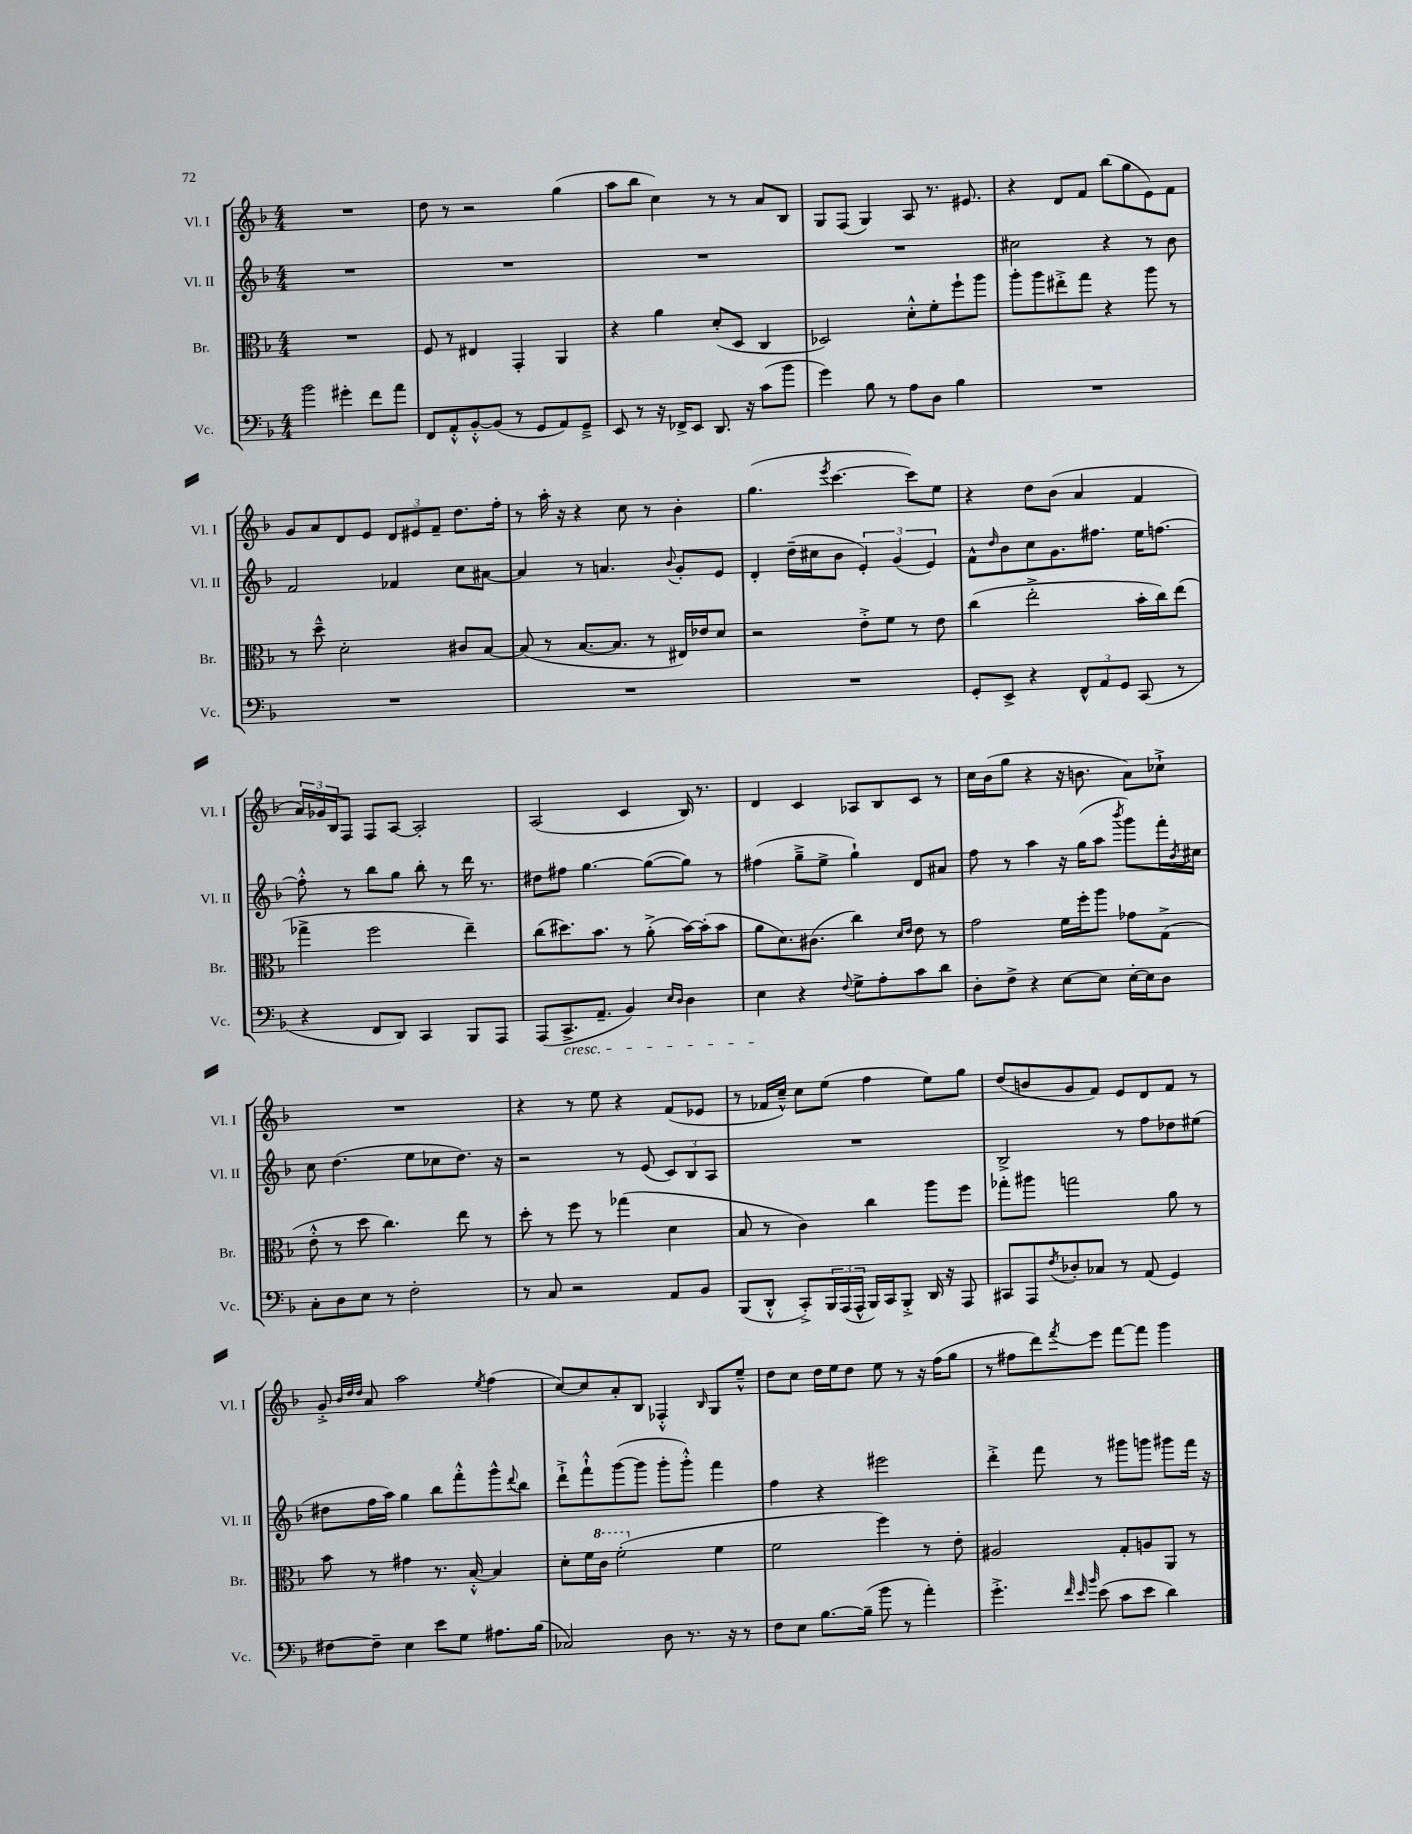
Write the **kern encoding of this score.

**kern	**kern	**kern	**kern
*staff4	*staff3	*staff2	*staff1
*clefF4	*clefC3	*clefG2	*clefG2
*k[b-]	*k[b-]	*k[b-]	*k[b-]
*M4/4	*M4/4	*M4/4	*M4/4
2b-	1r	1r	1r
4g#'	.	.	.
8f	.	.	.
8a	.	.	.
=	=	=	=
8FF	8F	1r	8dd
8AA'^^	8r	.	8r
[8BB-'^^	4E#	.	2r
(8BB-]	.	.	.
8r	4GG'	.	.
8GG	.	.	.
8AA)	4AA	.	(4gg
8GG~^	.	.	.
=	=	=	=
8EE	4r	1r	8aa
8r	.	.	8bb-
16r	4a	.	4cc)
16FF-^	.	.	.
8EE	.	.	.
8.DD	(8d'	.	8r
.	8D	.	8r
16r	.	.	.
(8c	4C	.	8a
8b-	.	.	8B-
=	=	=	=
4g)	2D-)	1r	8G
.	.	.	(8F
8B-	.	.	4G)
8r	.	.	.
8A	8d'^^	.	8A
8D	8f'	.	8.r
4B-	8ff`	.	.
.	.	.	8.e#
.	8aa	.	.
=	=	=	=
1r	8aa'	2cc#	4r
.	8aa	.	.
.	8ee#'^	.	8d
.	8gg	.	8f
.	4r	4r	(8bb-
.	.	.	8gg
.	8aa	8r	8e)
.	8r	8b-	8f
=	=	=	=
1r	8r	2f	8g
.	8dd~^^	.	8a
.	2d'	.	8d
.	.	.	8e
.	.	4f-	12d
.	.	.	12e#
.	.	.	12f~
.	8c#	8cc	8.dd
.	[8B-	[8a#	.
.	.	.	16ff'
=	=	=	=
1r	(8B-]	4a#]	8r
.	8r	.	16aa'
.	.	.	16r
.	[8.B-	8r	4r
.	.	4.a	.
.	8.B-]	.	.
.	.	.	8cc
.	8r	.	8r
.	.	8qqb-	.
.	16E#)	8g'	4b-'
.	16e-	.	.
.	8d	8e	.
=	=	=	=
1r	2r	4d'	(4.gg
.	.	(16dd~	.
.	.	16cc#	.
.	.	.	8qeee
.	.	8b-	[4.ccc
.	8e'^	6e')	.
.	8f	.	.
.	.	(6g	.
.	8r	.	8ccc])
.	.	6e)	.
.	8e	.	8ee
=	=	=	=
8GG'	(4cc	8f^^	4r
.	.	16qqdd	.
8EE^	.	8b-	.
4r	2ee'^	8cc	8dd
.	.	8.g	(8b-
12FF^^	.	.	4a
.	.	8.ff#	.
12AA	.	.	.
12GG	.	.	.
(8CC	16b-'	16ee	4f
.	16cc)	[8.ff	.
8r	(8ee	.	.
=	=	=	=
4r	4gg-^	8ff'^^]	24a)
.	.	.	24g-
.	.	.	24B-
.	.	8r	8F
8FF	2ff	8bb-	8F
8DD)	.	8gg	[8A
4CC	.	8bb-'	2A']
.	.	8r	.
8BBB-	4ee~)	16ddd	.
.	.	8.r	.
8AAA	.	.	.
=	=	=	=
(8AAA	(8cc	8dd#	(2A
8.CC^	8.dd#)	8ff#	.
.	.	[4.gg	.
8.AA~	8.b-	.	.
4BB-)	8r	.	4c
.	(8a'^	(8gg_	.
16qqE	.	.	.
16qqD	.	.	.
4D	[16b-)	8gg])	16B-)
.	(16b-']	.	8.r
.	8b-	8r	.
=	=	=	=
4E	8a	(4ff#	4d
.	8.d)	.	.
4r	.	8gg~^	4c
.	(8.c#	.	.
.	.	8ee^	.
8qqF	.	.	.
8G^	4cc)	4gg`)	8A-
8A'	.	.	8B-
.	16qqd	.	.
.	16qqe	.	.
8c	8e	8d	8c
8d	8r	8a#	8r
=	=	=	=
8D'	2g	8ff	16cc
.	.	.	(16b-
8F^	.	8r	8gg
4r	.	4aa	4r
[8E	16f	16r	16r
.	16ff'	(16gg	8.b
8E]	8aa	8aa	.
.	.	8qbbb-	.
[16E'	8g-	8ggg)	8a)
16E]	.	.	.
8D	(8G^	16fff'	8cc-`^
.	.	8qb-	.
.	.	16cc#	.
=	=	=	=
8C'	8e'^^	8cc	1r
8D	8r	(4.dd	.
8E	8dd	.	.
8r	4.cc)	.	.
2F'	.	8ee	.
.	.	8cc-	.
.	8ee	8.dd)	.
.	8r	.	.
.	.	16r	.
=	=	=	=
8r	8dd'	2r	4r
8C	8r	.	.
2r	8ff	.	8r
.	8r	.	8ee
.	(4gg-	8r	4r
.	.	(8e	.
8AA	4d	12c)	(8f
.	.	12B-	.
8BB-	.	.	8e-
.	.	12A	.
=	=	=	=
(8BBB-	8B-	1r	8r
8DD'^^	8r	.	16f-
.	.	.	16cc~^^)
8CC'^)	4c)	.	8cc
24BBB-	.	.	(8ee
(24AAA	.	.	.
24AAA^^	.	.	.
16BBB-)	4cc	.	4ff
16CC	.	.	.
8BBB-'^	.	.	.
16DD	8aa	.	8ee)
16r	.	.	.
8AAA	8ff	.	8gg
=	=	=	=
8CC#	8gg-'	2B-^	(8dd
8AAA	8aa#	.	8b
8qF	.	.	.
8D-'	2gg	.	8g
8C-	.	.	8f)
8r	.	8r	8e
(8AA	.	8ff	8d
4GG)	8a	8dd-	8f
.	8r	(8ee#	8r
=	=	=	=
[8F#	8b-	8dd#	8g'^
.	.	.	32qqb-
.	.	.	32qqdd
.	.	.	32qqdd
8F#~]	8r	16ff	8a
.	.	16aa)	.
4E	4g#	4gg	2aa
8e	8.r	8bb-	.
8G	.	8fff'^^	.
.	[16B-'^^	.	.
.	.	.	8qee
8.A#	4B-]	8ggg^^	(4ff
.	.	8qqddd	.
.	.	8bb-	.
(16B-	.	.	.
=	=	=	=
2C-)	8d'	8ddd`^	[8cc)
.	16f	8fff`^^	8cc]
.	16cc	.	.
.	(2ff'	([8ggg	8a'
.	.	8ggg]	8B-
8D	.	8ggg'	4F-'^^
8.r	.	8ggg'^^)	.
.	.	.	16qqB-
.	4f	4fff	8G
16r	.	.	.
8r	.	.	8ee~^^
=	=	=	=
8F	2f	4ff	8dd
8E	.	.	8cc
[8.B-	.	4r	16dd
.	.	.	16ee
.	.	.	8dd
(16B-~]	.	.	.
8b-	4ff)	2eee#	8ee
8r	.	.	8r
4a')	8r	.	16r
.	.	.	(16ff
.	8e'	.	8gg
=	=	=	=
4.g'^	2A#	4ddd'^	8r
.	.	.	8ff#
.	.	8fff	8ddd)
32qqf	.	.	.
32qqe	.	.	.
32qqb-	.	.	8qfff
(8e	.	8r	8eee
8c	8G'	8ggg#	[8fff
8e	8A	8ggg	8fff]
4d)	8AA	8ggg#	4ggg
.	8r	16fff	.
.	.	16r	.
==	==	==	==
*-	*-	*-	*-
